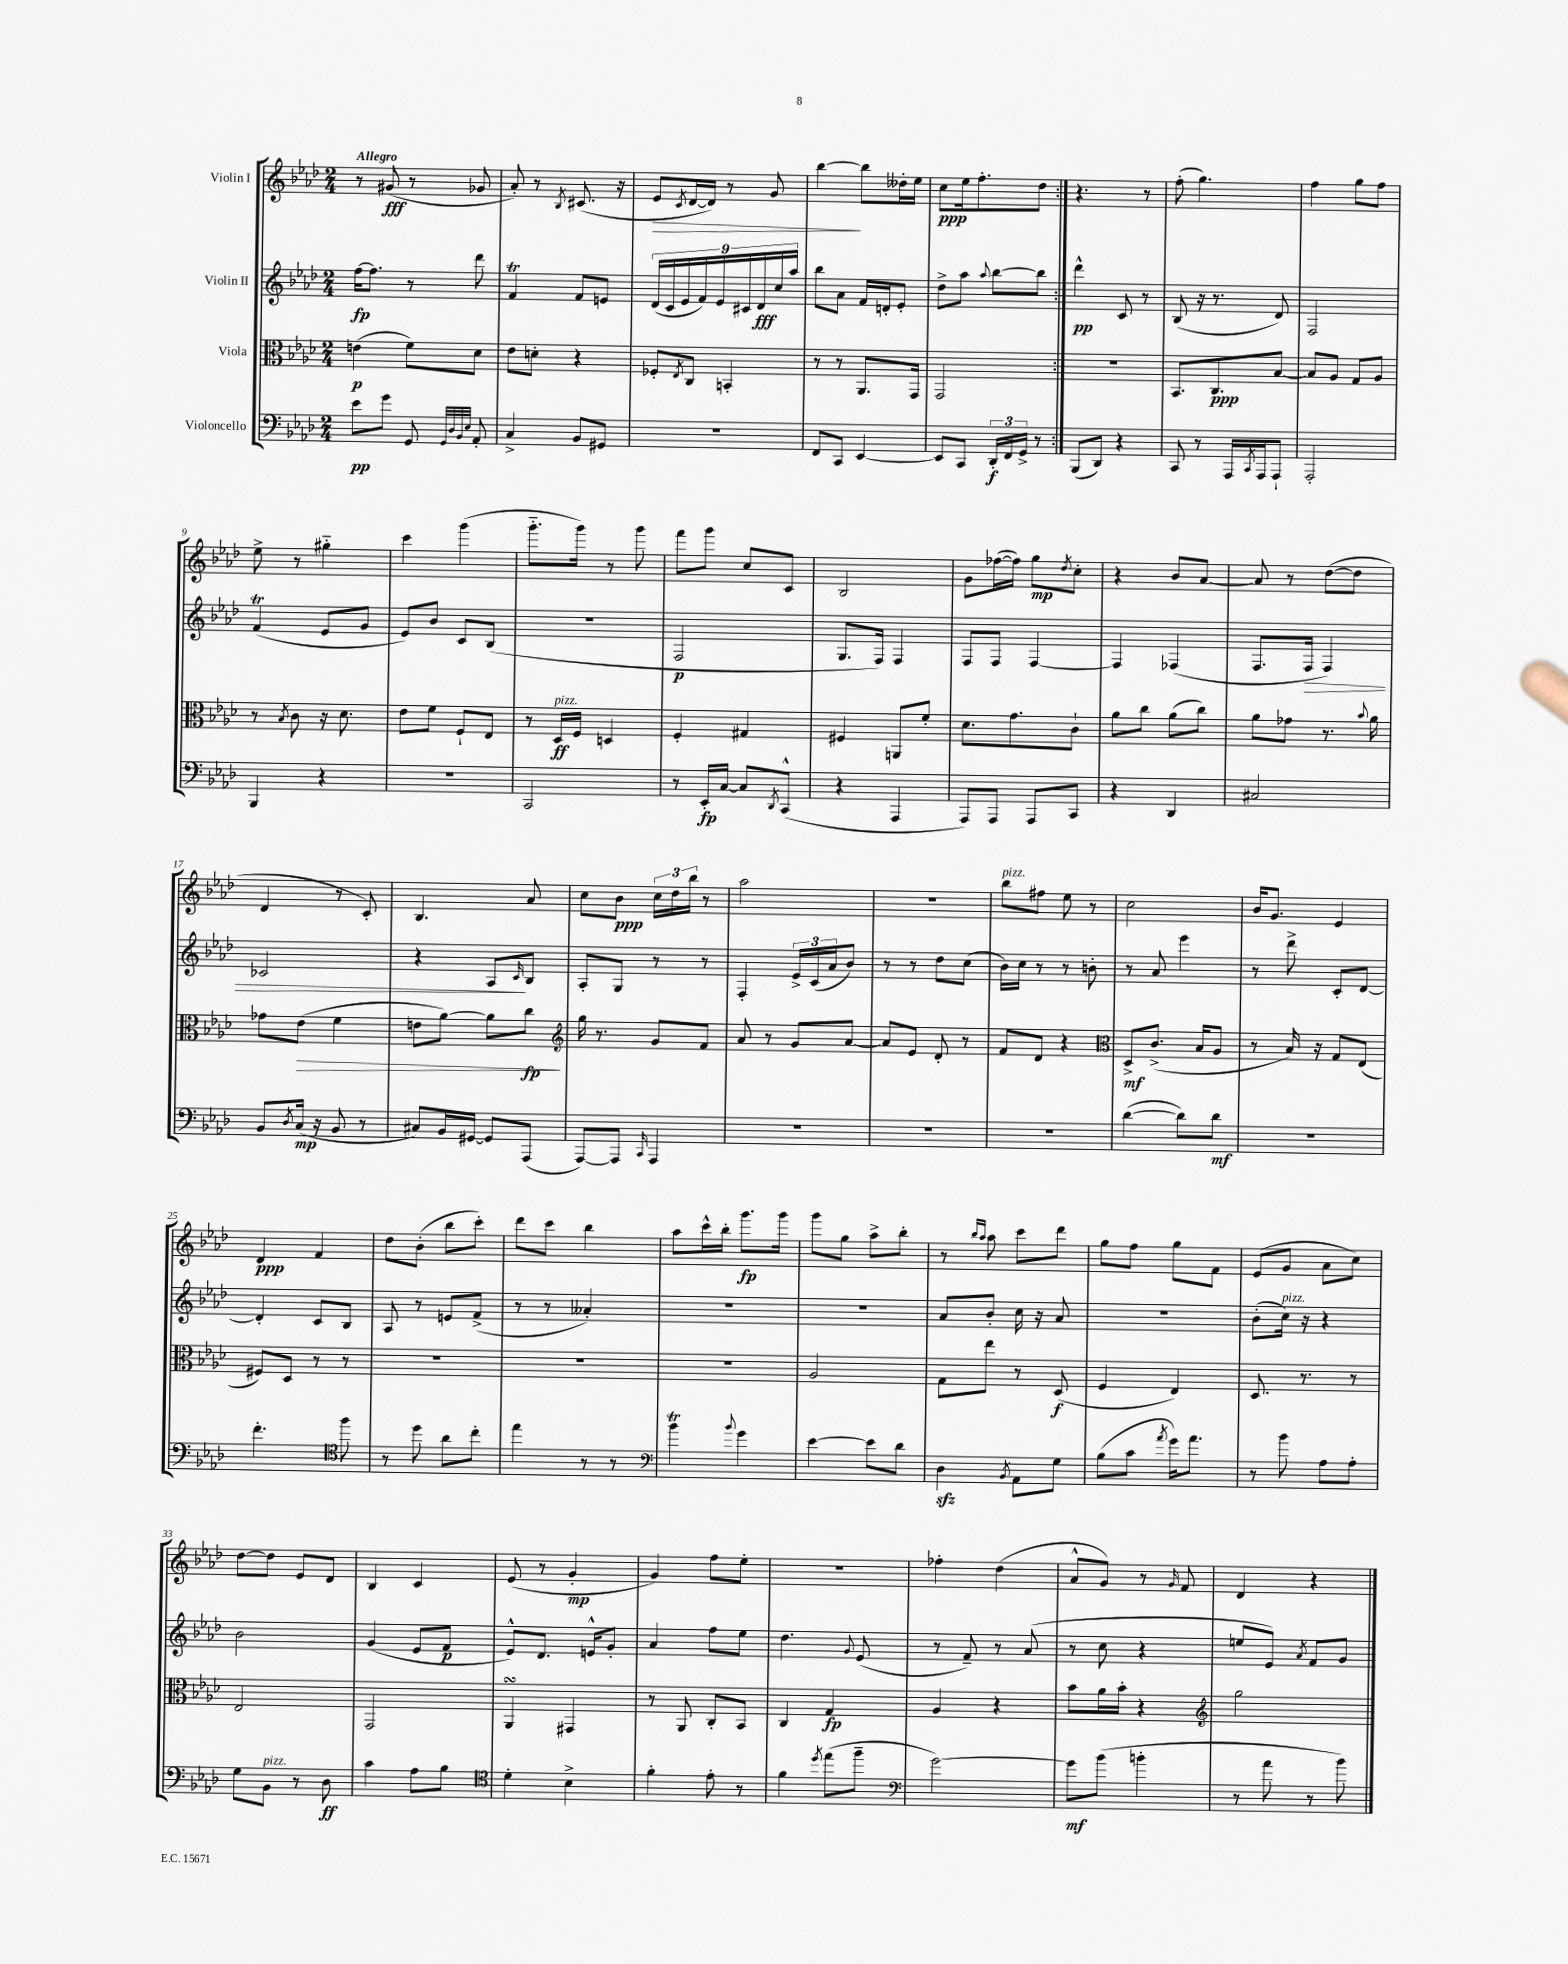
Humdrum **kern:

**kern	**dynam	**kern	**dynam	**kern	**dynam	**kern	**dynam
*part4	*part4	*part3	*part3	*part2	*part2	*part1	*part1
*staff4	*staff4	*staff3	*staff3	*staff2	*staff2	*staff1	*staff1
*I"Violoncello	*	*I"Viola	*	*I"Violin II	*	*I"Violin I	*
*clefF4	*	*clefC3	*	*clefG2	*	*clefG2	*
*k[b-e-a-d-]	*	*k[b-e-a-d-]	*	*k[b-e-a-d-]	*	*k[b-e-a-d-]	*
*M2/4	*	*M2/4	*	*M2/4	*	*M2/4	*
=1	=1	=1	=1	=1	=1	=1	=1
!	!	!	!	!	!	!LO:TX:a:B:t=Allegro	!
8e-\L	pp	(4en\	p	[16ff\KL	fp	8r	.
.	.	.	.	8.ff\J]	.	.	.
8g\J	.	.	.	.	.	(8g#X/	fff
8GG/	.	8f\L)	.	8r	.	8r	.
32qqGG/LLL	.	.	.	.	.	.	.
32qqD-/	.	.	.	.	.	.	.
32qqBB-/	.	.	.	.	.	.	.
32qqE-/JJJ	.	.	.	.	.	.	.
8AA-'/	.	8d-\J	.	8ddd-\	.	8g-X/	.
=2	=2	=2	=2	=2	=2	=2	=2
4C^/	.	8e-\L	.	4fT/	.	8a-'/)	.
.	.	8dn'\J	.	.	.	8r	.
.	.	.	.	.	.	8qB-/	.
8BB-/L	.	4r	.	8f/L	.	(8.c#X/	.
8GG#X/J	.	.	.	8en/J	.	.	.
.	.	.	.	.	.	16r	.
=3	=3	=3	=3	=3	=3	=3	=3
!	!	!	!	!	!	!	!LO:HP:b
2r	.	8F-X'/L	.	(18d-/LL	.	8e-/L	>
.	.	.	.	18c/	.	.	.
.	.	.	.	18e-/	.	.	.
.	.	8qE-/	.	.	.	8qc/	.
.	.	8C/J	.	.	.	[16d-/L	.
.	.	.	.	18f/)	.	.	.
.	.	.	.	.	.	16d-/JJ])	.
.	.	.	.	18e-/	.	.	.
.	.	4BBn'/	.	.	.	8r	.
.	.	.	.	18c#X/	.	.	.
.	.	.	.	18d-/	fff	.	.
.	.	.	.	.	.	8g/	.
.	.	.	.	18cc/	.	.	.
.	.	.	.	18aa-/JJ	.	.	.
=4	=4	=4	=4	=4	=4	=4	=4
8FF/L	.	8r	.	8bb-\L	.	[4bb-\	.
8CC/J	.	8r	.	8a-\J	.	.	.
[4EE-/	.	8.AA-/L	.	16f/LL	.	8bb-\L]	]
.	.	.	.	16dn'/J	.	.	.
.	.	.	.	8e-'/J	.	16dd--X'\L	.
.	.	16GG/Jk	.	.	.	16ee-\JJ	.
=5	=5	=5	=5	=5	=5	=5	=5
8EE-/L]	.	2GG/	.	8dd-^\L	.	8cc\L	ppp
8CC/J	.	.	.	8aa-\J	.	16ee-\k	.
.	.	.	.	.	.	8.ff'\	.
.	.	.	.	8qqaa-/	.	.	.
24DD-'/LL	f	.	.	[8bb-\L	.	.	.
24FF/	.	.	.	.	.	.	.
24GG^/JJ	.	.	.	.	.	.	.
8r	.	.	.	8bb-\J]	.	8dd-\J	.
=6:|!	=6:|!	=6:|!	=6:|!	=6:|!	=6:|!	=6:|!	=6:|!
(8BBB-/L	.	2r	.	4ddd-^^\	pp	4.r	.
8DD-/J)	.	.	.	.	.	.	.
4r	.	.	.	8c/	.	.	.
.	.	.	.	8r	.	8r	.
=7	=7	=7	=7	=7	=7	=7	=7
8CC/	.	8.BB-/L	.	(8B-/	.	(8ff'\	.
8r	.	.	.	16r	.	4.gg\)	.
.	.	8.C/	ppp	8.r	.	.	.
16AAA-/LL	.	.	.	.	.	.	.
8qCC/	.	.	.	.	.	.	.
16AAA-/J	.	.	.	.	.	.	.
8AAA-`/J	.	[8B-/J	.	8d-/)	.	.	.
=8	=8	=8	=8	=8	=8	=8	=8
2AAA-'/	.	8B-/L]	.	2F/	.	4ff\	.
.	.	8A-/J	.	.	.	.	.
.	.	8G/L	.	.	.	8gg\L	.
.	.	8A-/J	.	.	.	8ff\J	.
!!LO:LB:g=z
=9	=9	=9	=9	=9	=9	=9	=9
4BBB-/	.	8r	.	(4fT/	.	8ee-^\	.
.	.	8qB-/	.	.	.	.	.
.	.	8c\	.	.	.	8r	.
4r	.	16r	.	8e-/L	.	4gg#X\	.
.	.	8.d-\	.	.	.	.	.
.	.	.	.	8g/J	.	.	.
=10	=10	=10	=10	=10	=10	=10	=10
2r	.	8e-\L	.	8e-/L)	.	4ccc\	.
.	.	8f\J	.	8b-/J	.	.	.
.	.	8F`/L	.	8c/L	.	(4ggg\	.
.	.	8E-/J	.	(8B-/J	.	.	.
=11	=11	=11	=11	=11	=11	=11	=11
2CC/	.	8r	.	2r	.	8.ggg\L	.
!	!	!LO:TX:a:i:t=pizz.	!	!	!	!	!
.	.	16D-/LL	ff	.	.	.	.
.	.	16F/JJ	.	.	.	16ggg\Jk)	.
.	.	4Dn/	.	.	.	8r	.
.	.	.	.	.	.	8ggg\	.
=12	=12	=12	=12	=12	=12	=12	=12
8r	.	4F'/	.	2F/	p	8fff\L	.
16EE-'/LL	fp	.	.	.	.	8ggg\J	.
[16C/JJ	.	.	.	.	.	.	.
8C/L]	.	4G#X/	.	.	.	8cc/L	.
8qDD-/	.	.	.	.	.	.	.
(8CC^^/J	.	.	.	.	.	8c/J	.
=13	=13	=13	=13	=13	=13	=13	=13
4r	.	4F#X/	.	8.G/L	.	2B-/	.
.	.	.	.	16F/Jk)	.	.	.
4AAA-/	.	8AAn/L	.	4F/	.	.	.
.	.	8f'/J	.	.	.	.	.
=14	=14	=14	=14	=14	=14	=14	=14
8AAA-/L)	.	8.d-\L	.	8F/L	.	8g\L	.
8AAA-/J	.	.	.	8F/J	.	([16ff-X\L	.
.	.	8.g\	.	.	.	16ff-\JJ])	.
8AAA-/L	.	.	.	[4F/	.	8gg\L	mp
.	.	.	.	.	.	8qdd-/	.
8CC/J	.	8c`\J	.	.	.	8cc'\J	.
=15	=15	=15	=15	=15	=15	=15	=15
4r	.	8a-\L	.	4F/]	.	4r	.
.	.	8cc\J	.	.	.	.	.
4DD-/	.	(8a-\L	.	(4F-X/	.	8b-/L	.
.	.	8cc\J)	.	.	.	[8a-/J	.
=16	=16	=16	=16	=16	=16	=16	=16
2C#X/	.	8a-\L	.	8.F/L	.	8a-/]	.
.	.	8g-X\J	.	.	.	8r	.
!	!	!	!	!	!LO:HP:b	!	!
.	.	.	.	16F/Jk	>	.	.
.	.	8.r	.	4F/)	.	([8dd-\L	.
.	.	.	.	.	.	8dd-\J]	.
.	.	8qqb-/	.	.	.	.	.
.	.	16a-\	.	.	.	.	.
!!LO:LB:g=z
=17	=17	=17	=17	=17	=17	=17	=17
8BB-/L	.	8g-X\L	.	2c-X/	.	4d-/	.
8qD-/	.	.	.	.	.	.	.
!	!	!	!LO:HP:b	!	!	!	!
(16C/Jk	mp	(8e-\J	>	.	.	.	.
16r	.	.	.	.	.	.	.
8BB-/	.	4f\	.	.	.	8r	.
8r	.	.	.	.	.	8c'/)	.
=18	=18	=18	=18	=18	=18	=18	=18
8C#X/L)	.	8en\L	.	4r	.	4.B-/	.
16BB-/L	.	[8a-\J)	.	.	.	.	.
[16GG#X/JJ	.	.	.	.	.	.	.
8GG#/L]	.	8a-\L]	.	8A-/L	.	.	.
.	.	.	.	16qqc/	.	.	.
(8AAA-/J	.	8cc\J	fp	8B-/J	]	8a-/	.
.	.	.	]	.	.	.	.
=19	=19	=19	=19	=19	=19	=19	=19
*	*	*clefG2	*	*	*	*	*
[8AAA-/L)	.	16gg\	.	8A-'/L	.	8cc\L	.
.	.	8.r	.	.	.	.	.
8AAA-/J]	.	.	.	8G/J	.	8b-\J	ppp
16qqCC/	.	.	.	.	.	.	.
4AAA-/	.	8g/L	.	8r	.	24cc\LL	.
.	.	.	.	.	.	24dd-\	.
.	.	.	.	.	.	24bb-\JJ	.
.	.	8f/J	.	8r	.	8r	.
=20	=20	=20	=20	=20	=20	=20	=20
2r	.	8a-/	.	4F'/	.	2aa-\	.
.	.	8r	.	.	.	.	.
.	.	8g/L	.	24e-^/LL	.	.	.
.	.	.	.	(24c/	.	.	.
.	.	.	.	24a-/J	.	.	.
.	.	[8a-/J	.	8b-/J)	.	.	.
=21	=21	=21	=21	=21	=21	=21	=21
2r	.	8a-/L]	.	8r	.	2r	.
.	.	8e-/J	.	8r	.	.	.
.	.	8d-'/	.	8dd-\L	.	.	.
.	.	8r	.	(8cc\J	.	.	.
=22	=22	=22	=22	=22	=22	=22	=22
!	!	!	!	!	!	!LO:TX:a:i:t=pizz.	!
2r	.	8f/L	.	16b-\LL)	.	8bb-\L	.
.	.	.	.	16cc\JJ	.	.	.
.	.	8d-/J	.	8r	.	8ff#X\J	.
.	.	4r	.	8r	.	8ee-\	.
.	.	.	.	8bn'\	.	8r	.
=23	=23	=23	=23	=23	=23	=23	=23
*	*	*clefC3	*	*	*	*	*
([4d-\	.	8D-^/L	mf	8r	.	2cc\	.
.	.	(8.c^/J	.	8a-/	.	.	.
8d-\L])	.	.	.	4eee-\	.	.	.
.	.	16B-/KL	.	.	.	.	.
8d-\J	mf	8A-/J	.	.	.	.	.
=24	=24	=24	=24	=24	=24	=24	=24
2r	.	8r	.	8r	.	16b-/KL	.
.	.	.	.	.	.	8.g/J	.
.	.	16B-/)	.	8ddd-^\	.	.	.
.	.	16r	.	.	.	.	.
.	.	8G/L	.	8c'/L	.	4e-/	.
.	.	(8E-/J	.	[8d-/J	.	.	.
!!LO:LB:g=z
=25	=25	=25	=25	=25	=25	=25	=25
4.f'\	.	8F#X/L)	.	4d-'/]	.	4d-/	ppp
.	.	8D-/J	.	.	.	.	.
.	.	8r	.	8c/L	.	4f/	.
*clefC4	*	*	*	*	*	*	*
8ff\	.	8r	.	8B-/J	.	.	.
=26	=26	=26	=26	=26	=26	=26	=26
8r	.	2r	.	8A-/	.	8dd-\L	.
8dd-\	.	.	.	8r	.	(8b-'\J	.
8a-\L	.	.	.	8en/L	.	8bb-\L	.
8cc'\J	.	.	.	(8f^/J	.	8ccc'\J)	.
=27	=27	=27	=27	=27	=27	=27	=27
4ee-\	.	2r	.	8r	.	8ddd-\L	.
.	.	.	.	8r	.	8ccc\J	.
8r	.	.	.	4a--X'/)	.	4bb-\	.
8r	.	.	.	.	.	.	.
=28	=28	=28	=28	=28	=28	=28	=28
*clefF4	*	*	*	*	*	*	*
4b-T\	.	2r	.	2r	.	8aa-\L	.
.	.	.	.	.	.	16ccc^^\L	.
.	.	.	.	.	.	16bb-'\JJ	.
8qqb-/	.	.	.	.	.	.	.
4g\	.	.	.	.	.	8.ggg\L	fp
.	.	.	.	.	.	16ggg\Jk	.
=29	=29	=29	=29	=29	=29	=29	=29
[4e-\	.	2A-/	.	2r	.	8ggg\L	.
.	.	.	.	.	.	8gg\J	.
8e-\L]	.	.	.	.	.	8aa-^\L	.
8d-\J	.	.	.	.	.	8bb-'\J	.
=30	=30	=30	=30	=30	=30	=30	=30
4D-zz\	.	8G\L	.	8a-/L	.	8r	.
.	.	.	.	.	.	16qqbb-/LL	.
.	.	.	.	.	.	16qqaa-/JJ	.
.	.	8ee-\J	.	8b-'/J	.	8aa-\	.
8qBB-/	.	.	.	.	.	.	.
8AA-\L	.	8r	.	16cc\	.	8ccc\L	.
.	.	.	.	16r	.	.	.
8G\J	.	(8D-/	f	8a-/	.	8ddd-\J	.
=31	=31	=31	=31	=31	=31	=31	=31
(8B-\L	.	4F/	.	2r	.	8gg\L	.
8c\J	.	.	.	.	.	8ff\J	.
8qa-/	.	.	.	.	.	.	.
16g\KL)	.	4E-/)	.	.	.	8gg\L	.
8.a-\J	.	.	.	.	.	.	.
.	.	.	.	.	.	8f\J	.
=32	=32	=32	=32	=32	=32	=32	=32
8r	.	8.D-/	.	(8b-'\L	.	(8e-/L	.
!	!	!	!	!LO:TX:a:i:t=pizz.	!	!	!
8b-\	.	.	.	16cc\Jk)	.	8g/J	.
.	.	8.r	.	16r	.	.	.
8A-\L	.	.	.	4r	.	8a-\L	.
8A-'\J	.	8r	.	.	.	8cc\J)	.
!!LO:LB:g=z
=33	=33	=33	=33	=33	=33	=33	=33
8G\L	.	2E-/	.	2b-\	.	[8dd-\L	.
!LO:TX:a:i:t=pizz.	!	!	!	!	!	!	!
8BB-\J	.	.	.	.	.	8dd-\J]	.
8r	.	.	.	.	.	8e-/L	.
8D-\	ff	.	.	.	.	8d-/J	.
=34	=34	=34	=34	=34	=34	=34	=34
4c\	.	2GG/	.	(4g/	.	4B-/	.
8A-\L	.	.	.	8e-/L	.	4c/	.
8B-\J	.	.	.	8f/J	p	.	.
=35	=35	=35	=35	=35	=35	=35	=35
*clefC4	*	*	*	*	*	*	*
4d-'\	.	4AA-sSSs/	.	8e-^^/L)	.	(8e-/	.
.	.	.	.	8.d-/J	.	8r	.
4B-^\	.	4GG#X/	.	.	.	4g'/	mp
.	.	.	.	16en^^/KL	.	.	.
.	.	.	.	8g'/J	.	.	.
=36	=36	=36	=36	=36	=36	=36	=36
4f'\	.	8r	.	4a-/	.	4g/)	.
.	.	8AA-/	.	.	.	.	.
8e-'\	.	8C'/L	.	8ff\L	.	8ff\L	.
8r	.	8BB-/J	.	8ee-\J	.	8ee-'\J	.
=37	=37	=37	=37	=37	=37	=37	=37
4f\	.	4C/	.	4.dd-\	.	2r	.
8qdd-/	.	.	.	.	.	.	.
(8ee-\L	.	4G/	fp	.	.	.	.
.	.	.	.	8qqg/	.	.	.
8ff~\J	.	.	.	(8e-/	.	.	.
=38	=38	=38	=38	=38	=38	=38	=38
*clefF4	*	*	*	*	*	*	*
[2g\)	.	4A-/	.	8r	.	4ff-X'\	.
.	.	.	.	8f~/)	.	.	.
.	.	4r	.	8r	.	(4dd-\	.
.	.	.	.	(8a-/	.	.	.
=39	=39	=39	=39	=39	=39	=39	=39
8g\L]	mf	8b-\L	.	8r	.	8a-^^/L	.
(8b-\J	.	16a-\L	.	8cc\	.	8g/J)	.
.	.	16b-'\JJ	.	.	.	.	.
4bn'\	.	4r	.	4r	.	8r	.
.	.	.	.	.	.	16qqg/	.
.	.	.	.	.	.	8f/	.
=40	=40	=40	=40	=40	=40	=40	=40
*	*	*clefG2	*	*	*	*	*
8r	.	2gg\	.	8een/L	.	4d-/	.
8a-\	.	.	.	8e-/J)	.	.	.
.	.	.	.	8qa-/	.	.	.
8r	.	.	.	8f/L	.	4r	.
8b-\)	.	.	.	8g/J	.	.	.
==	==	==	==	==	==	==	==
*-	*-	*-	*-	*-	*-	*-	*-
